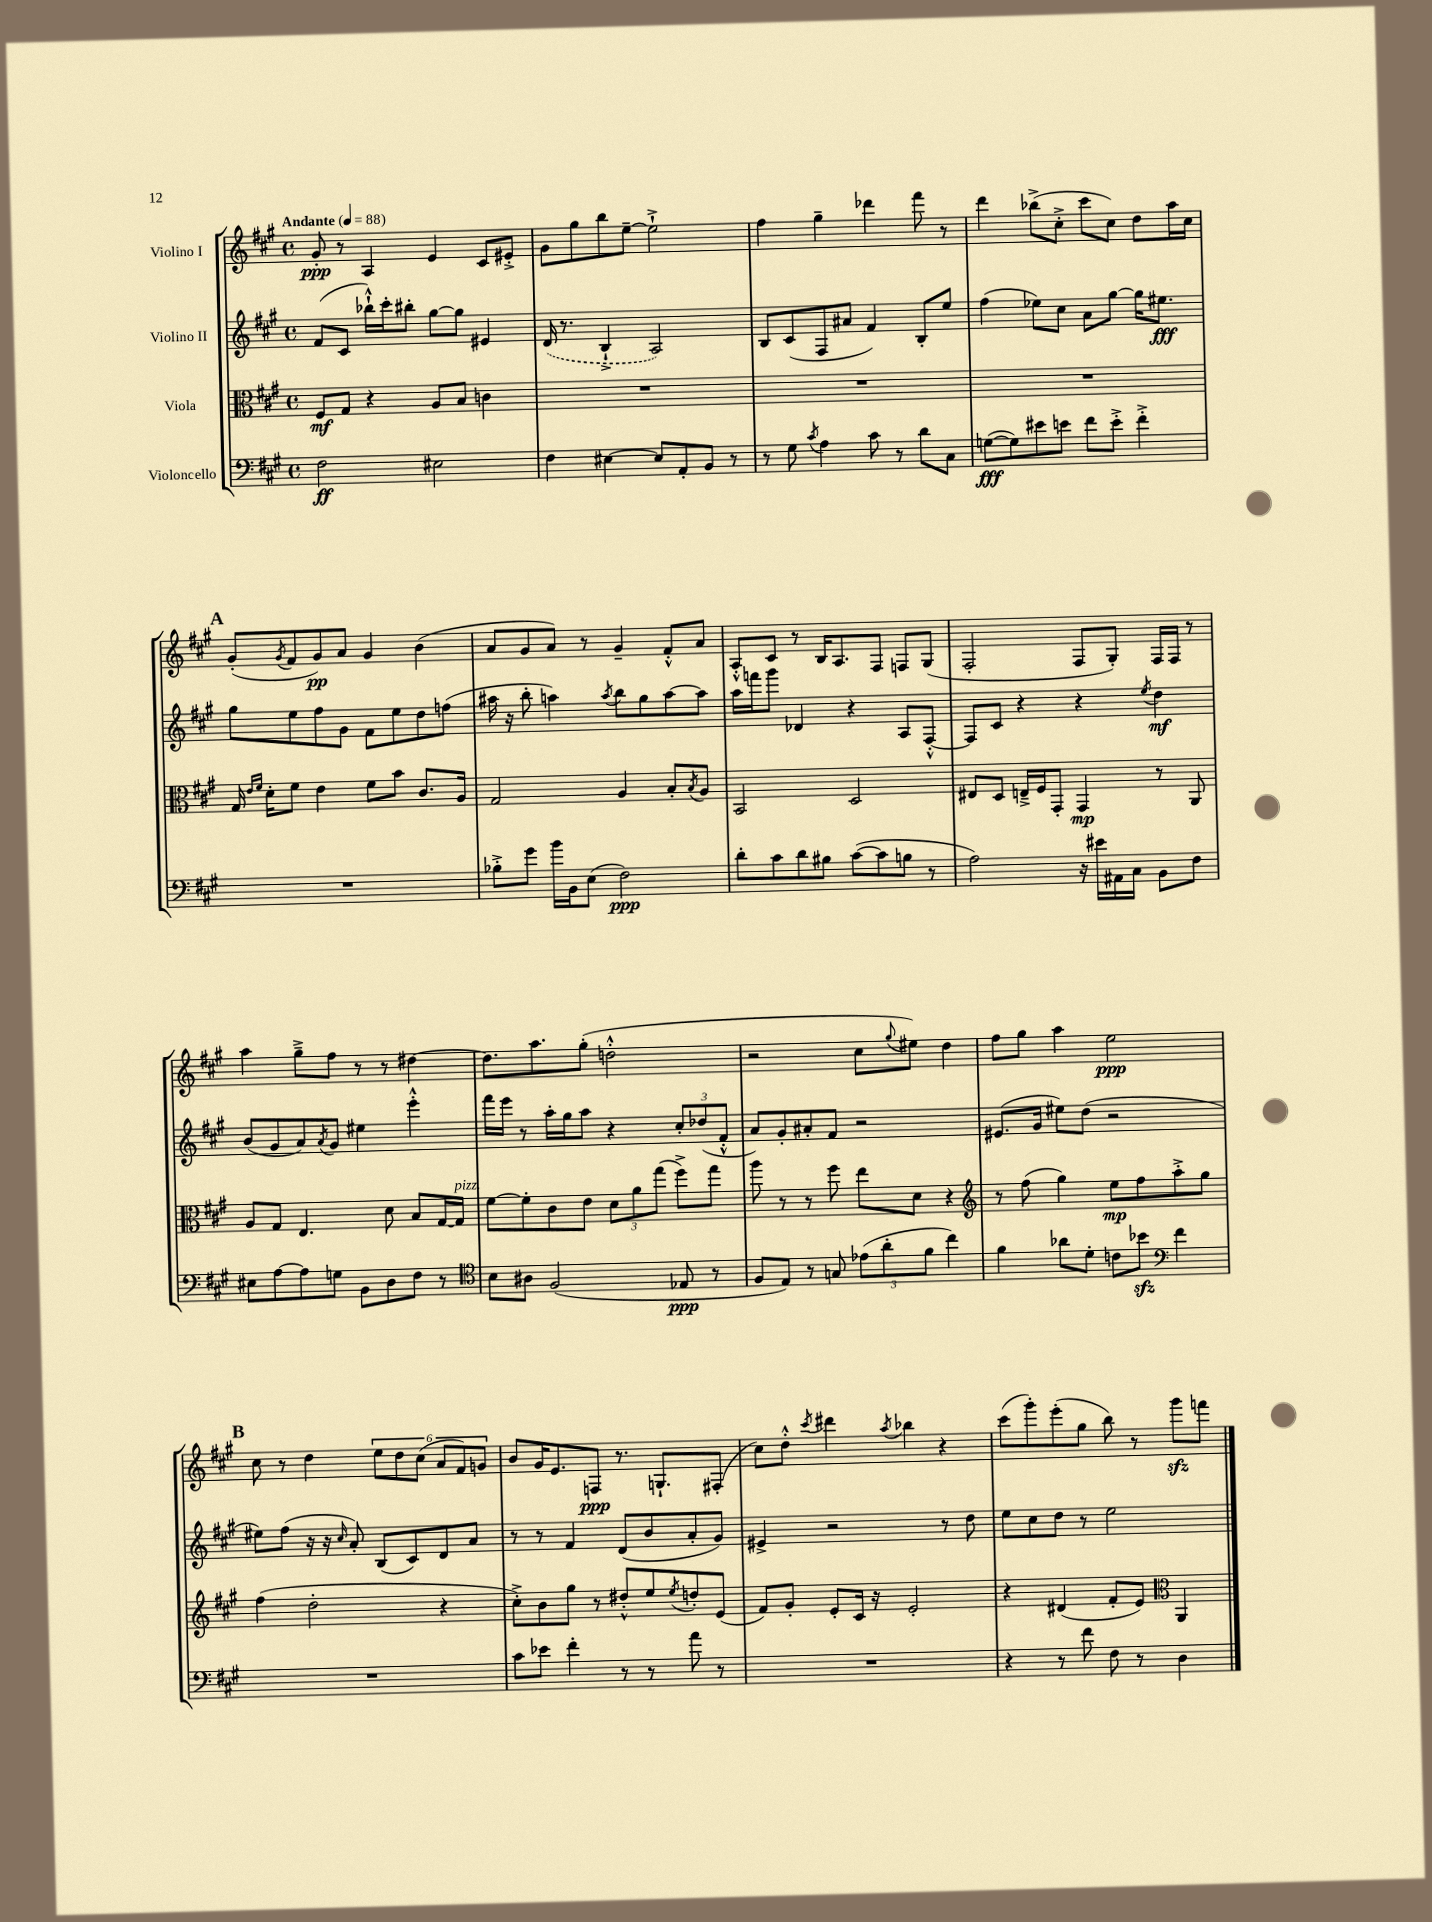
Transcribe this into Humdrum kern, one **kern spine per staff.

**kern	**kern	**kern	**kern
*staff4	*staff3	*staff2	*staff1
*clefF4	*clefC3	*clefG2	*clefG2
*k[f#c#g#]	*k[f#c#g#]	*k[f#c#g#]	*k[f#c#g#]
*M4/4	*M4/4	*M4/4	*M4/4
*met(c)	*met(c)	*met(c)	*met(c)
*MM88	*MM88	*MM88	*MM88
2F#\	8F#/L	(8f#/L	8g#'/
.	8G#/J	8c#/J	8r
.	4r	16bb-`^^\LL)	4A/
.	.	16ccc#'\J	.
.	.	8bb#'\J	.
2E#\	8A/L	[8gg#\L	4e/
.	8B/J	8gg#\]J	.
.	4c\	4e#/	8c#/L
.	.	.	8e#'^/J
=	=	=	=
4F#\	1r	(16d/	8g#\L
.	.	8.r	.
.	.	.	8gg#\
[4E#\	.	4B`^/	8bb\
.	.	.	[8ee~\J
8E#/]L	.	2A/)	2ee`^\]
8AA'/	.	.	.
8BB/J	.	.	.
8r	.	.	.
=	=	=	=
8r	1r	8B/L	4ff#\
8G#\	.	(8c#/	.
8qc#/	.	.	.
4A\	.	8F#/	4gg#~\
.	.	8a#/J	.
8c#\	.	4f#/)	4ddd-\
8r	.	.	.
8d\L	.	8B'/L	8fff#\
8C#\J	.	8ee/J	8r
=	=	=	=
([8G\L	1r	(4ff#\	4ddd\
8G\])	.	.	.
8e#\	.	8ee-\L)	(8bb-^\L
8e\J	.	8cc#\J	8cc#'^\J
8f#\L	.	8a\L	8ccc#\L
8e'^\J	.	[8gg#\J	8cc#\J)
4f#'^\	.	16gg#\]LK	8dd\L
.	.	8.ee#\J	.
.	.	.	16aa\L
.	.	.	16cc#\JJ
=	=	=	=
1r	16G#/	8gg#\L	(8g#'/L
.	16qqe/LL	.	.
.	16qqf#/JJ	.	.
.	16d'\LK	.	.
.	.	.	8qg#/
.	8f#\J	8ee\	8f#/
.	4e\	8ff#\	8g#/)
.	.	8g#\J	8a/J
.	8f#\L	8f#\L	4g#/
.	8b\J	8ee\	.
.	8.c#/L	8dd\	(4b\
.	.	(8ff\J	.
.	16A/Jk	.	.
=	=	=	=
8B-'^\L	2G#/	16aa#\	8a/L
.	.	16r	.
8g#\J	.	8bb'\	8g#/
16b\LL	.	4aa\)	8a/J)
16BB\J	.	.	.
(8E\J	.	.	8r
.	.	8qaa/	.
2F#\)	4A/	8bb\L	4g#~/
.	.	8gg#\	.
.	8B'/L	[8aa\	8f#'^^/L
.	8qB/	.	.
.	8A/J	8aa\]J	8a/J
=	=	=	=
8d'\L	2BB/	16aa\LL	8A'^^/L
.	.	16fff\J	.
8c#\	.	8ggg#\J	8c#/J
8d\	.	4d-/	8r
8B#\J	.	.	16B/LK
.	.	.	8.A/
([8c#\L	2D/	4r	.
8c#\]	.	.	8F#/J
8B\J	.	8A/L	8F/L
8r	.	[8F#'^^/J	(8G#/J
=	=	=	=
2A\)	8E#/L	8F#/]L	2F#'/
.	8D/J	8c#/J	.
.	16E~^/LL	4r	.
.	16F#/J	.	.
.	8GG#'/J	.	.
16r	4GG#/	4r	8F#/L
16e#\LL	.	.	.
16AA#\	.	.	8G#'/J)
16C#\JJ	.	.	.
.	.	8qee/	.
8BB\L	8r	4dd\	16F#/LL
.	.	.	16F#/JJ
8F#\J	8AA/	.	8r
=	=	=	=
8E#\L	8A/L	(8b/L	4aa\
[8A\	8G#/J	8g#/	.
8A\]	4.E/	8a/)	8gg#~^\L
.	.	8qa/	.
8G\J	.	8g#/J	8ff#\J
8BB\L	.	4ee#\	8r
8D\	8d\	.	8r
8F#\J	8B/L	4eee'^^\	[4dd#\
8r	[16G#/L	.	.
.	16G#/]JJ	.	.
=	=	=	=
*clefC4	*	*	*
8B\L	[8f#\L	16fff#\LL	8.dd#\]L
.	.	16eee\JJ	.
8A#\J	8f#'\]	8r	.
.	.	.	8.aa\
(2F#/	8c#\	16aa'\LL	.
.	.	16gg#\J	.
.	8e\J	8aa\J	(8gg#'\J
.	12d\L	4r	2dd'^^\
.	12a\	.	.
.	(12gg#\J	.	.
8E-/	8ff#^\L)	12cc#'/L	.
.	.	(12dd-/	.
8r	8gg#\J	.	.
.	.	12f#'^^/J	.
=	=	=	=
8F#/L	8aa\	8a/L)	2r
8E/J)	8r	8g#'/	.
8r	8r	8a#'/	.
8G/	8ff#\	8f#/J	.
(12e-\L	8ee\L	2r	8cc#\L
12a'\	.	.	.
.	.	.	8qqgg#/
.	8d\J	.	8ee#\J)
12f#\J	.	.	.
4cc#\)	4r	.	4dd\
=	=	=	=
*	*clefG2	*	*
4f#\	8r	(8.e#/L	8ff#\L
.	(8ff#\	.	8gg#\J
.	.	16g#/Jk	.
8a-\L	4gg#\)	8ee#\L)	4aa\
8d'\J	.	(8dd\J	.
8c\L	8ee\L	2r	2ee\
8b-\J	8ff#\	.	.
*clefF4	*	*	*
4f#\	8aa'^\	.	.
.	8gg#\J	.	.
=	=	=	=
1r	(4ff#\	8ee#\L)	8cc#\
.	.	(8ff#\J	8r
.	2dd'\	16r	4dd\
.	.	16r	.
.	.	16qqcc#/	.
.	.	8a'/)	.
.	.	(8B/L	12ee\L
.	.	.	12dd\
.	.	8c#/)	.
.	.	.	(12cc#\J
.	4r	8d/	12a/L
.	.	.	12f#/)
.	.	8a/J	.
.	.	.	12g/J
=	=	=	=
8c#\L	8cc#'^\L)	8r	8b/L
8e-\J	8b\	8r	16g#/K
.	.	.	8.e/
4f#'\	8gg#\J	4f#/	.
.	8r	.	8F/J
8r	8dd#'^^/L	(8d/L	8.r
8r	8ee/	8b/	.
.	.	.	8.G`/L
.	8qee/	.	.
8a\	8dd'/	8a'/	.
8r	(8e/J	8g#/J)	(8F#'/J
=	=	=	=
1r	8f#/L)	4e#^/	8cc#\L)
.	8g#'/J	.	8dd'^^\J
.	.	.	8qccc#/
.	8e'/L	2r	4ddd#\
.	16c#/Jk	.	.
.	16r	.	.
.	.	.	8qaa/
.	2e'/	.	4bb-\
.	.	8r	4r
.	.	8dd\	.
=	=	=	=
4r	4r	8ee\L	(8ccc#\L
.	.	8cc#\	8ggg#'\)
8r	(4d#/	8dd\J	(8eee'\
8f#\	.	8r	8gg#\J
8F#\	8f#'/L	2ee\	8bb\)
8r	8e/J)	.	8r
*	*clefC3	*	*
4D\	4AA/	.	8ggg#\L
.	.	.	8fff\J
==	==	==	==
*-	*-	*-	*-
